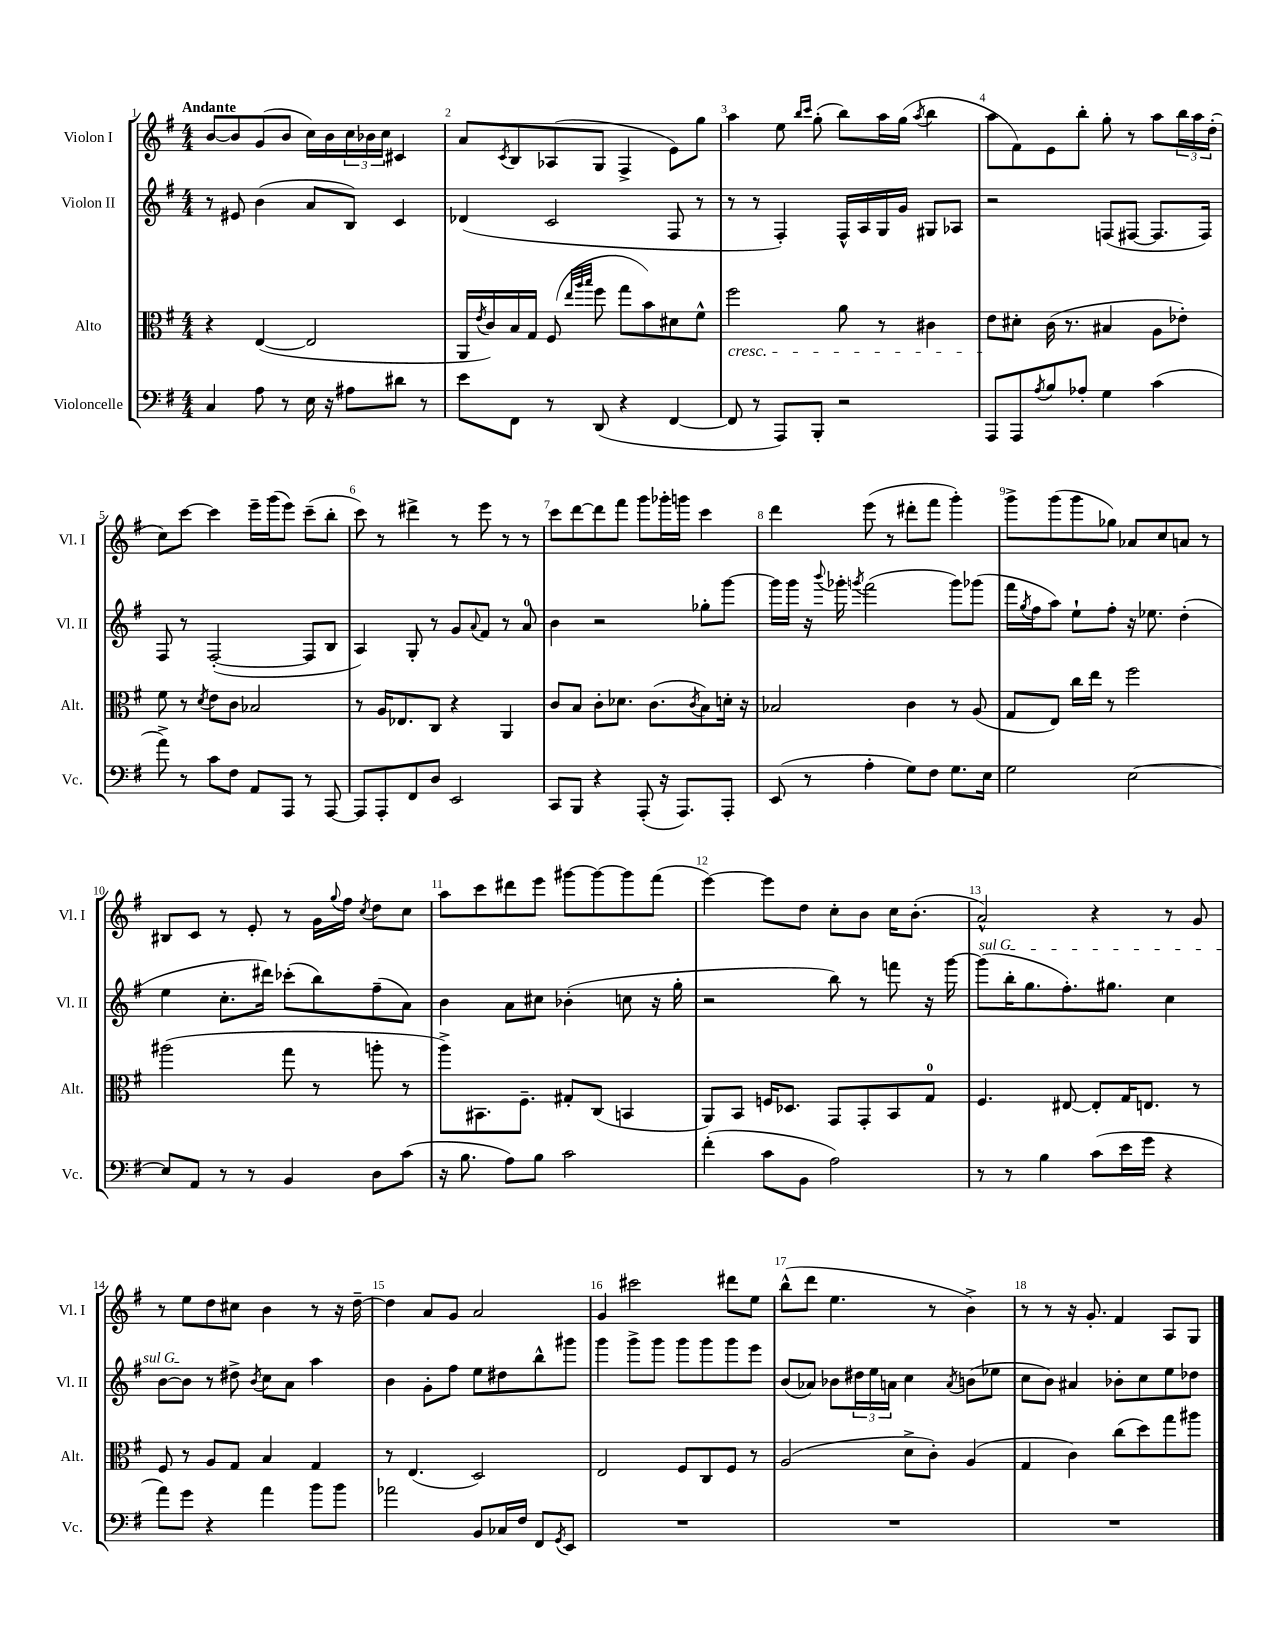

**kern	**kern	**kern	**kern
*staff4	*staff3	*staff2	*staff1
*clefF4	*clefC3	*clefG2	*clefG2
*k[f#]	*k[f#]	*k[f#]	*k[f#]
*M4/4	*M4/4	*M4/4	*M4/4
4C/	4r	8r	[8b/L
.	.	8e#/	8b/]
8A\	([4E/	(4b\	(8g/
8r	.	.	8b/J
16E\	2E/]	8a/L	16cc\LL)
16r	.	.	16b\
8A#\L	.	8B/J)	24cc\
.	.	.	24b-\
.	.	.	24cc\JJ
8d#\J	.	4c/	4c#/
8r	.	.	.
=	=	=	=
8e\L	16AA/LL	(4d-/	8a/L
.	8qe/	.	.
.	16c/)	.	.
.	.	.	8qc/
8FF#\J	16B/	.	8B/
.	16G/JJ	.	.
8r	(8F#/	2c/	(8A-/
.	32qqee/LLL	.	.
.	32qqaa/	.	.
.	32qqbb/JJJ	.	.
(8DD/	8ff#\	.	8G/J
4r	8gg\L	.	4F#^/
.	8b\)	.	.
[4FF#/	8d#\	8F#/	8e\L)
.	8f#^^\J	8r	8gg\J
=	=	=	=
8FF#/]	2ff#\	8r	4aa\
8r	.	8r	.
8AAA/L)	.	4F#'/)	8ee\
.	.	.	16qqbb/LL
.	.	.	16qqccc/JJ
8BBB'/J	.	.	(8gg'\
2r	8a\	16F#^^/LL	8bb\L)
.	.	16A/	.
.	8r	16G/	16aa\L
.	.	16g/JJ	(16gg\JJ
.	.	.	8qaa/
.	4c#\	8G#/L	4bb\
.	.	8A-/J	.
=	=	=	=
8AAA/L	8e\L	2r	8aa\L
8AAA/	8d#'\J	.	8f#\)
8qA/	.	.	.
8B/	(16c\	.	8e\
.	8.r	.	.
8A-'/J	.	.	8bb'\J
4G\	4B#/	(8F/L	8gg'\
.	.	[8F#/J	8r
(4c\	8A\L	8.F#/]L	8aa\L
.	8e-'\J)	.	24bb\L
.	.	.	24aa\
.	.	16F#/Jk)	.
.	.	.	(24dd'\JJ
=	=	=	=
8a^\)	8f#\	8F#/	8cc\L)
8r	8r	8r	[8ccc\J
.	8qd/	.	.
8c\L	8e\L	([2F#'/	4ccc\]
8F#\J	8c\J	.	.
8AA/L	2B-/	.	16eee~\LL
.	.	.	(16ggg\J
8AAA/J	.	.	8eee\J)
8r	.	8F#/]L	(8ccc~\L
[8AAA/	.	8B/J	8bb'\J
=	=	=	=
8AAA/]L	8r	4A/)	8ccc\)
8AAA'/	16A/LK	.	8r
.	8.E-/	.	.
8FF#/	.	8G'/	4ddd#^\
8D/J	8C/J	8r	.
2EE/	4r	8g/L	8r
.	.	8qqa/	.
.	.	8f#/J	8eee\
.	4AA/	8r	8r
.	.	8a/	8r
=	=	=	=
8CC/L	8c/L	4b\	8ccc\L
8BBB/J	8B/J	.	[8ddd\
4r	8c'\L	2r	8ddd\]
.	8.d-\J	.	8fff#\J
(8AAA'/	.	.	8ggg\L
.	(8.c\L	.	.
16r	.	.	16ggg-'\L
8.AAA/L)	.	.	16ggg\JJ
.	8qc/	.	.
.	8B\)	8gg-'\L	4ccc\
8AAA'/J	16d'\Jk	[8ggg\J	.
.	16r	.	.
=	=	=	=
(8EE/	2B-/	16ggg\]LL	4ddd\
.	.	16ggg\JJ	.
8r	.	16r	.
.	.	8qqbbb/	.
.	.	16ggg-'\	.
.	.	8qggg/	.
4A'\	.	(2fff#\	(8eee\
.	.	.	8r
8G\L)	4c\	.	8ddd#'\L
8F#\J	.	.	8fff#\J
8.G\L	8r	8ggg\L)	4ggg'\)
.	(8A/	(8ggg-\J	.
16E\Jk	.	.	.
=	=	=	=
2G\	8G/L	16fff#\LL	8ggg^\L
.	.	8qgg/	.
.	.	16ff#\J	.
.	8E/J)	8aa\J)	(8ggg\
.	16cc\LL	8ee`\L	8ggg\
.	16ee\JJ	.	.
.	8r	8ff#'\J	8gg-\J)
[2E\	2ff#\	16r	8a-/L
.	.	8.ee-\	.
.	.	.	8cc/
.	.	(4dd'\	8a/J
.	.	.	8r
=	=	=	=
8E/]L	(2aa#\	4ee\	8B#/L
8AA/J	.	.	8c/J
8r	.	8.cc'\L	8r
8r	.	.	8e'/
.	.	16ddd#\Jk)	.
4BB/	8gg\	(8ccc-'\L	8r
.	8r	8bb\)	16g\LL
.	.	.	8qqgg/
.	.	.	16ff#\JJ
.	.	.	8qcc/
8D\L	8aa'\	(8ff#~\	8dd\L
(8c\J	8r	8a\J)	8cc\J
=	=	=	=
16r	8aa^\L)	4b\	8aa\L
8.B\	.	.	.
.	8.BB#\	.	8ccc\
8A\L)	.	8a\L	8ddd#\
.	8.F#~\J	.	.
8B\J	.	8cc#\J	8eee\J
2c\	8G#'/L	(4b-'\	[8ggg#\L
.	(8C/J	.	8ggg#\_
.	4BB/	8cc\	8ggg#\]
.	.	16r	(8fff#\J
.	.	16gg'\	.
=	=	=	=
(4f#'\	8AA/L)	2r	[4eee\)
.	8BB/J	.	.
8c\L	16F/LK	.	8eee\]L
.	8.D-/J	.	.
8BB\J	.	.	8dd\J
2A\)	8GG/L	8bb\)	8cc'\L
.	8GG'/	8r	8b\J
.	8BB/	8fff\	16cc\LK
.	.	.	(8.b'\J
.	8G/J	16r	.
.	.	[16ggg\	.
=	=	=	=
8r	4.F#/	(8ggg\]L	2a^^/)
8r	.	16bb'\K	.
.	.	8.gg\	.
4B\	.	.	.
.	[8E#/	8.ff#'\)	.
(8c\L	8E#'/]L	.	4r
.	.	8.gg#\J	.
16e\L	16G/K	.	.
16g\JJ	8.E/J	.	.
4r	.	4cc\	8r
.	8r	.	8g/
=	=	=	=
8a\L)	8F#/	[8b\L	8r
8g\J	8r	8b\]J	8ee\L
4r	8A/L	8r	8dd\
.	8G/J	8dd#^\	8cc#\J
.	.	8qb/	.
4a\	4B/	8cc\L	4b\
.	.	8a\J	.
8b\L	4G/	4aa\	8r
8b\J	.	.	16r
.	.	.	[16dd~\
=	=	=	=
2a-\	8r	4b\	4dd\]
.	(4.E/	.	.
.	.	8g'\L	8a/L
.	.	8ff#\J	8g/J
8BB/L	2D/)	8ee\L	2a/
16C-/L	.	8dd#\	.
16F#/JJ	.	.	.
8FF#/L	.	8bb^^\	.
8qGG/	.	.	.
8EE/J	.	8ggg#\J	.
=	=	=	=
1r	2E/	4ggg\	4g/
.	.	8ggg^\L	2ccc#\
.	.	8ggg\J	.
.	8F#/L	8ggg\L	.
.	8C/	8ggg\	.
.	8F#/J	8ggg\	8ddd#\L
.	8r	8eee\J	8ee\J
=	=	=	=
1r	(2A/	(8b/L	(8bb^^\L
.	.	8a-/J)	8ddd\J
.	.	8b-\L	4.ee\
.	.	24dd#\L	.
.	.	24ee\	.
.	.	24a\JJ	.
.	8d^\L	4cc\	.
.	8c'\J)	.	8r
.	.	8qa/	.
.	(4A/	(8b\L	4b^\)
.	.	8ee-\J	.
=	=	=	=
1r	4G/	8cc\L	8r
.	.	8b\J)	8r
.	4c\)	4a#/	16r
.	.	.	8.g'/
.	(8cc\L	8b-'\L	4f#/
.	8dd\)	8cc\	.
.	8gg\	8ee\	8A/L
.	8aa#\J	8dd-\J	8G/J
==	==	==	==
*-	*-	*-	*-
